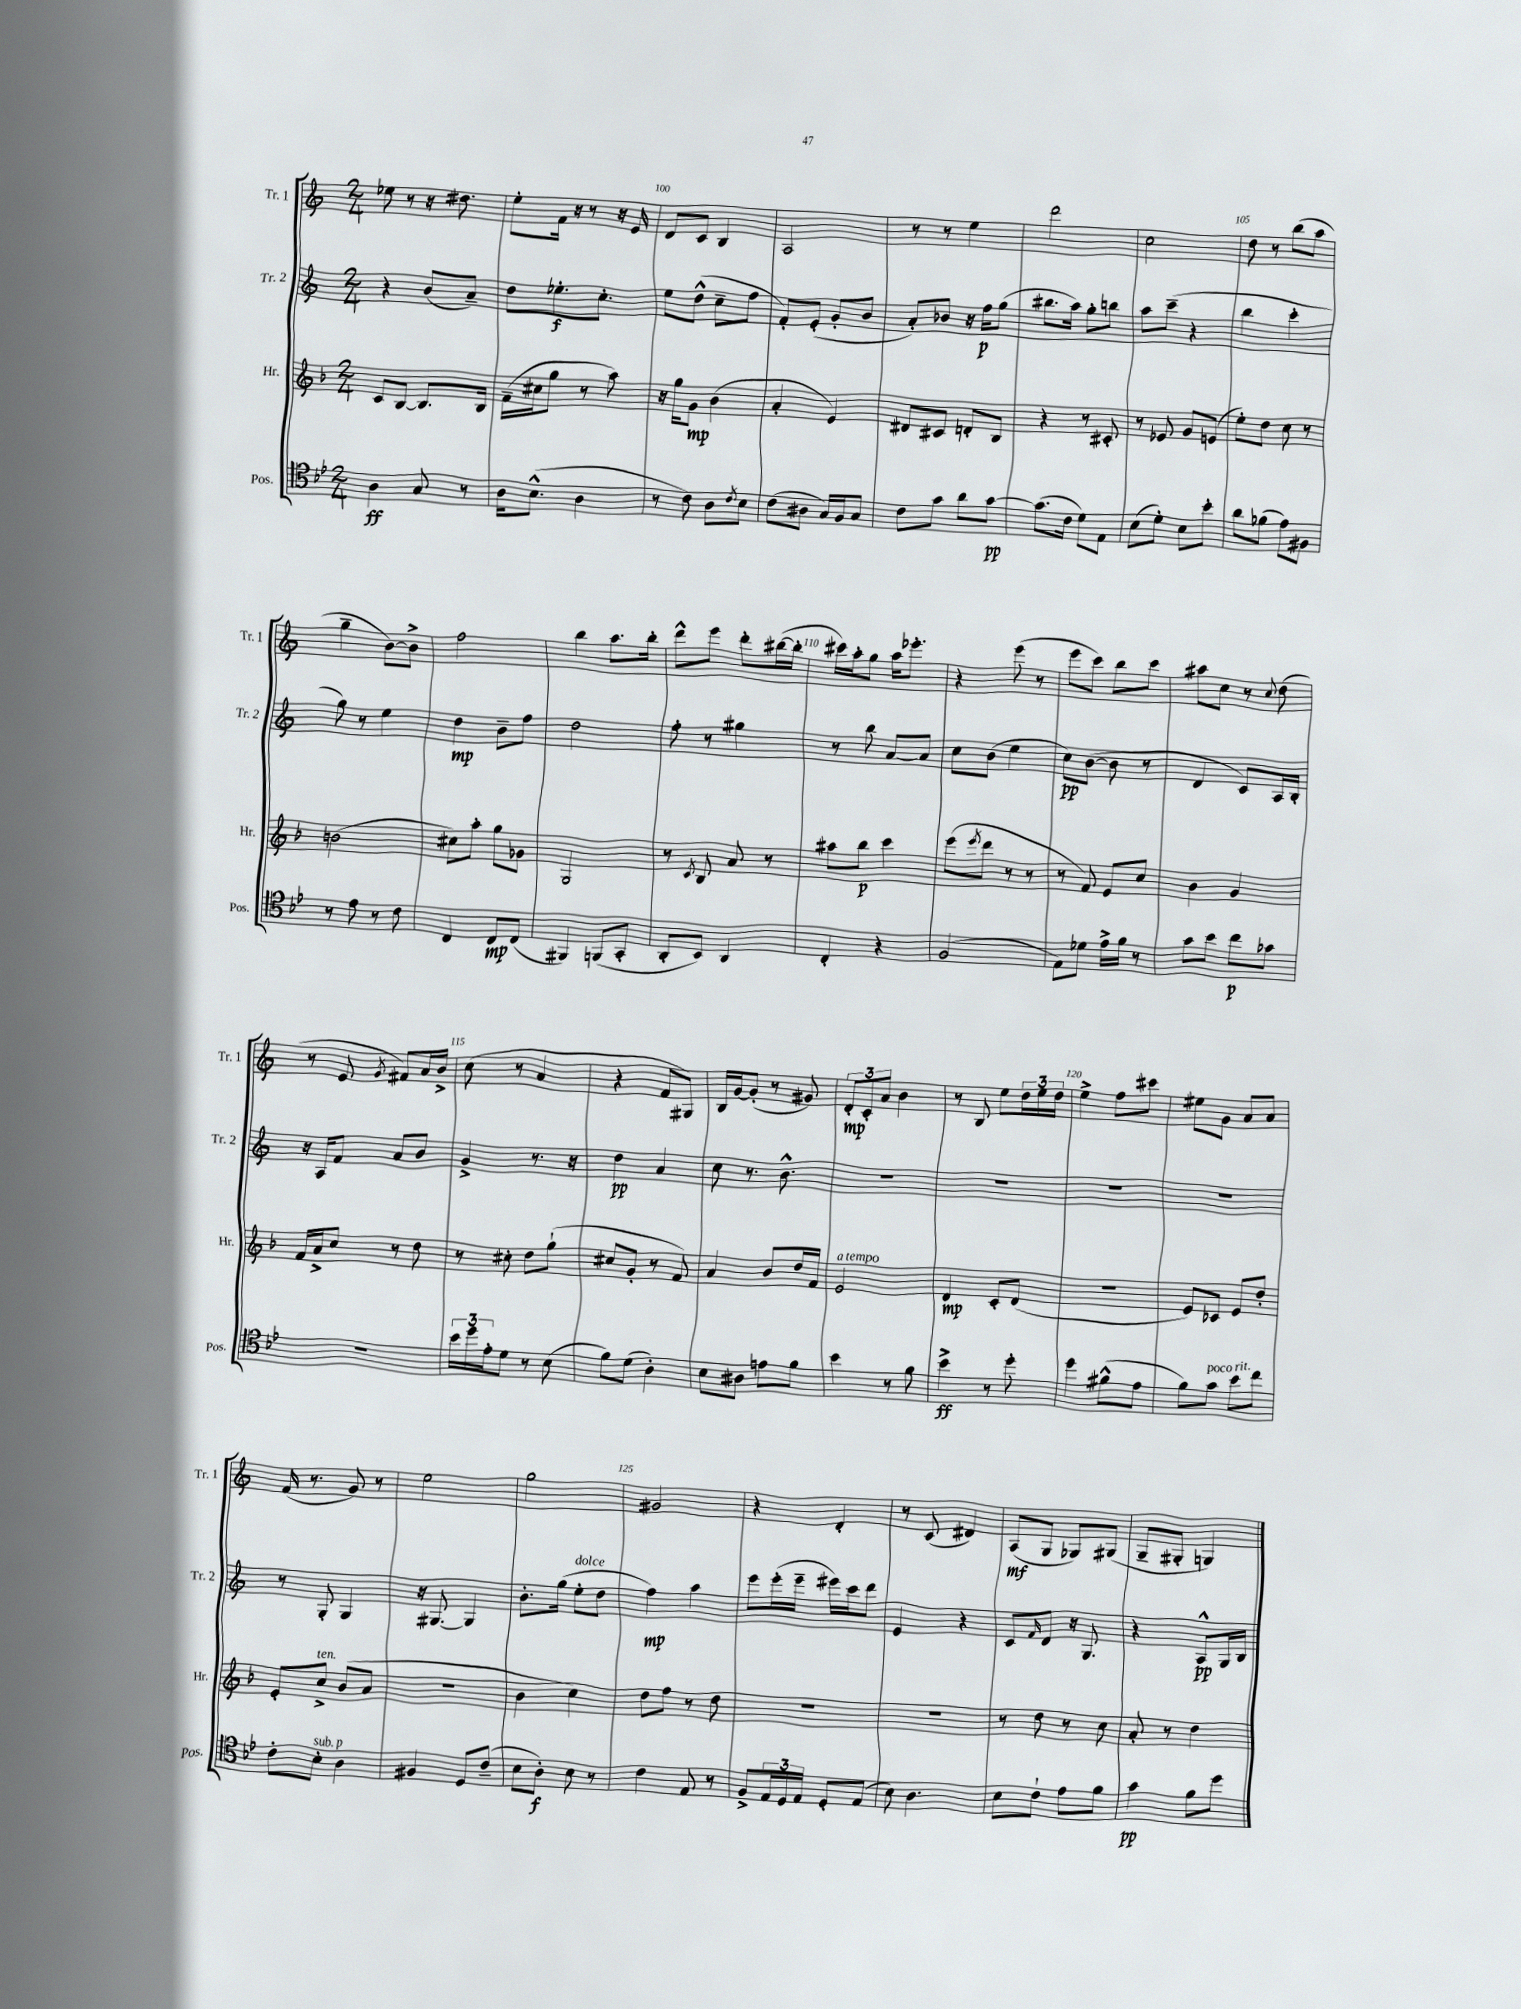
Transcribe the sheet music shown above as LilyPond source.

<<
\new StaffGroup <<
\new Staff = "s0" \with { instrumentName = "Tr. 1" shortInstrumentName = "Tr. 1" } {
    \clef treble \key c \major \numericTimeSignature \time 2/4
    ees''8 r8 r16 dis''8. |
    e''8-. f'16 r16 r8 r16 e'16 |
    d'8 c'8 b4 |
    a2 |
    r8 r8 e''4 |
    d'''2 |
    c''2 |
    d''8 r8 b''8( a''8 |
    g''4-- b'8~) b'8-> |
    f''2 |
    b''4 a''8. b''16-. |
    d'''8-^ e'''8 d'''8-. bis''16~( bis''16-. |
    cis'''16) a''16-. g''8 a''16 ees'''8.-. |
    r4 e'''8( r8 |
    e'''8 c'''8) b''8 c'''8 |
    ais''8 c''8 r8 \appoggiatura { c''8 } d''8( |
    r8 e'8 \acciaccatura { g'8 } fis'8) a'16 b'16-> |
    c''8( r8 a'4 |
    r4 f'8 gis8) |
    b16 g'16~ g'8-.( r8 gis'8) |
    \tuplet 3/2 { d'8-.\mp c'8-. a'8 } b'4 |
    r8 b8 e''8 \tuplet 3/2 { d''16 e''16 d''16 } |
    e''4-> f''8 cis'''8 |
    eis''8 g'8 a'8 a'8 |
    f'16( r8. g'8) r8 |
    e''2 |
    g''2 |
    gis'2 |
    r4 d'4-. |
    r8 c'8( dis'4) |
    a8\mf( g8 ges8) gis8( |
    g8-- gis8-. g4) \bar "|." |
}
\new Staff = "s1" \with { instrumentName = "Tr. 2" shortInstrumentName = "Tr. 2" } {
    \clef treble \key c \major \numericTimeSignature \time 2/4
    r4 b'8( a'8--) |
    d''8 ees''8.-.\f c''8.-. |
    e''8 d''8-^( c''8-- f''8 |
    f'8-.) e'8-.( g'8-. b'8 |
    a'8-.) bes'8 r16 f''16\p g''8( |
    bis''8. a''16) g''8-. b''8 |
    a''8 c'''8--( r4 |
    b''4 c'''4-. |
    g''8) r8 e''4 |
    d''4\mp b'8-- f''8 |
    d''2 |
    f''8-. r8 gis''4 |
    r8 b''8 a'8~ a'8 |
    c''8 b'8( e''4 |
    c''8\pp) b'8~( b'8 r8 |
    d'4 c'8) a16 b16-. |
    r16 a16 f'8 a'8 b'8 |
    g'4-> r8. r16 |
    d''4\pp a'4 |
    c''8 r8. b'8.-^ |
    R2 |
    R2 |
    R2 |
    R2 |
    r8 g8-. g4 |
    r16 gis8.~ gis4 |
    b'8.-. g''16( e''8-.^\markup { \italic "dolce" } d''8 |
    f''4\mp) a''4 |
    e'''8 e'''16-.( e'''16-- eis'''16) c'''16 d'''8 |
    e'4 r4 |
    c'8 \grace { f'16 } d'8 r16 g8. |
    r4 a8-^\pp g16 b16 \bar "|." |
}
\new Staff = "s2" \with { instrumentName = "Hr." shortInstrumentName = "Hr." } {
    \clef treble \key f \major \numericTimeSignature \time 2/4
    c'8 bes8~ bes8. bes16 |
    f'16--( cis''16 g''8 r8 a''8) |
    r16 g''16 g'8\mp bes'4( |
    a'4-. e'4) |
    dis'8 cis'8 d'8-. bes8 |
    r4 r8 cis'8-. |
    r8 ees'8 g'8 e'8( |
    e''8-.) d''8 c''8 r8 |
    b'2( |
    cis''8) a''8-. g''8 ges'8 |
    g2 |
    r8 \acciaccatura { c'8 } bes8 a'8 r8 |
    ais''8 bes''8\p c'''4 |
    e'''8( \acciaccatura { e'''8 } d'''8 r8 r8 |
    r8 f'8) e'8 c''8 |
    bes'4 g'4 |
    f'16 a'16-> c''8 r8 d''8 |
    r8 cis''8-. d''8 g''8-!( |
    cis''8 g'8-. r8 f'8) |
    a'4 bes'8 d''16 f'16 |
    e'2^\markup { \italic "a tempo" } |
    d'4\mp c'8-. d'8( |
    R2 |
    e'8) ces'8 e'8 d''8-. |
    e'8-. c''8->^\markup { \italic "ten." } bes'8( a'8 |
    R2 |
    bes'4 c''4) |
    d''8 f''8 r8 d''8 |
    R2 |
    R2 |
    r8 d''8 r8 c''8 |
    a'8-. r8 d''4 \bar "|." |
}
\new Staff = "s3" \with { instrumentName = "Pos." shortInstrumentName = "Pos." } {
    \clef tenor \key bes \major \numericTimeSignature \time 2/4
    a4\ff g8 r8 |
    a16 bes8.-^( a4 |
    r8 c'8) a8 \acciaccatura { c'8 } bes8 |
    c'8( ais8 g16) f16 g8 |
    c'8 g'8 a'8 g'8~\pp |
    g'8.( c'16 d'8) ees8 |
    bes8( d'8-.) bes8 bes'8-. |
    a'8 fes'8( ees'8) fis8 |
    r8 ees'8 r8 c'8 |
    c4 c8\mp c8( |
    fis,4) f,8( g,8-. |
    a,8-. bes,8) a,4 |
    c4-. r4 |
    f2( |
    ees8) des'8 ees'16-> f'16 r8 |
    g'8 bes'8 c''8\p ges'8 |
    r2 |
    \tuplet 3/2 { bes'16 d''16 ees'16-. } d'8 r8 bes8( |
    f'8) d'8( a4-.) |
    bes8 ais8 e'8 f'8 |
    bes'4 r8 f'8 |
    bes'4->\ff r8 d''8-. |
    d''4 fis'8-^( ees'8 |
    f'8) g'8^\markup { \italic "poco rit." } bes'8 c''8 |
    c'8-. bes8-.^\markup { \italic "sub. p" } a4 |
    fis4 d8 c'8--( |
    bes8 a8-.\f) bes8 r8 |
    c'4 ees8 r8 |
    f8-> \tuplet 3/2 { ees16 d16 ees16 } d8-. ees8( |
    bes8) a4. |
    bes8 c'8-! ees'8 f'8 |
    g'4\pp f'8 d''8 \bar "|." |
}
>>
>>
\layout { \context { \Score currentBarNumber = #98 \override BarNumber.break-visibility = ##(#f #t #t) barNumberVisibility = #(every-nth-bar-number-visible 5) } }
